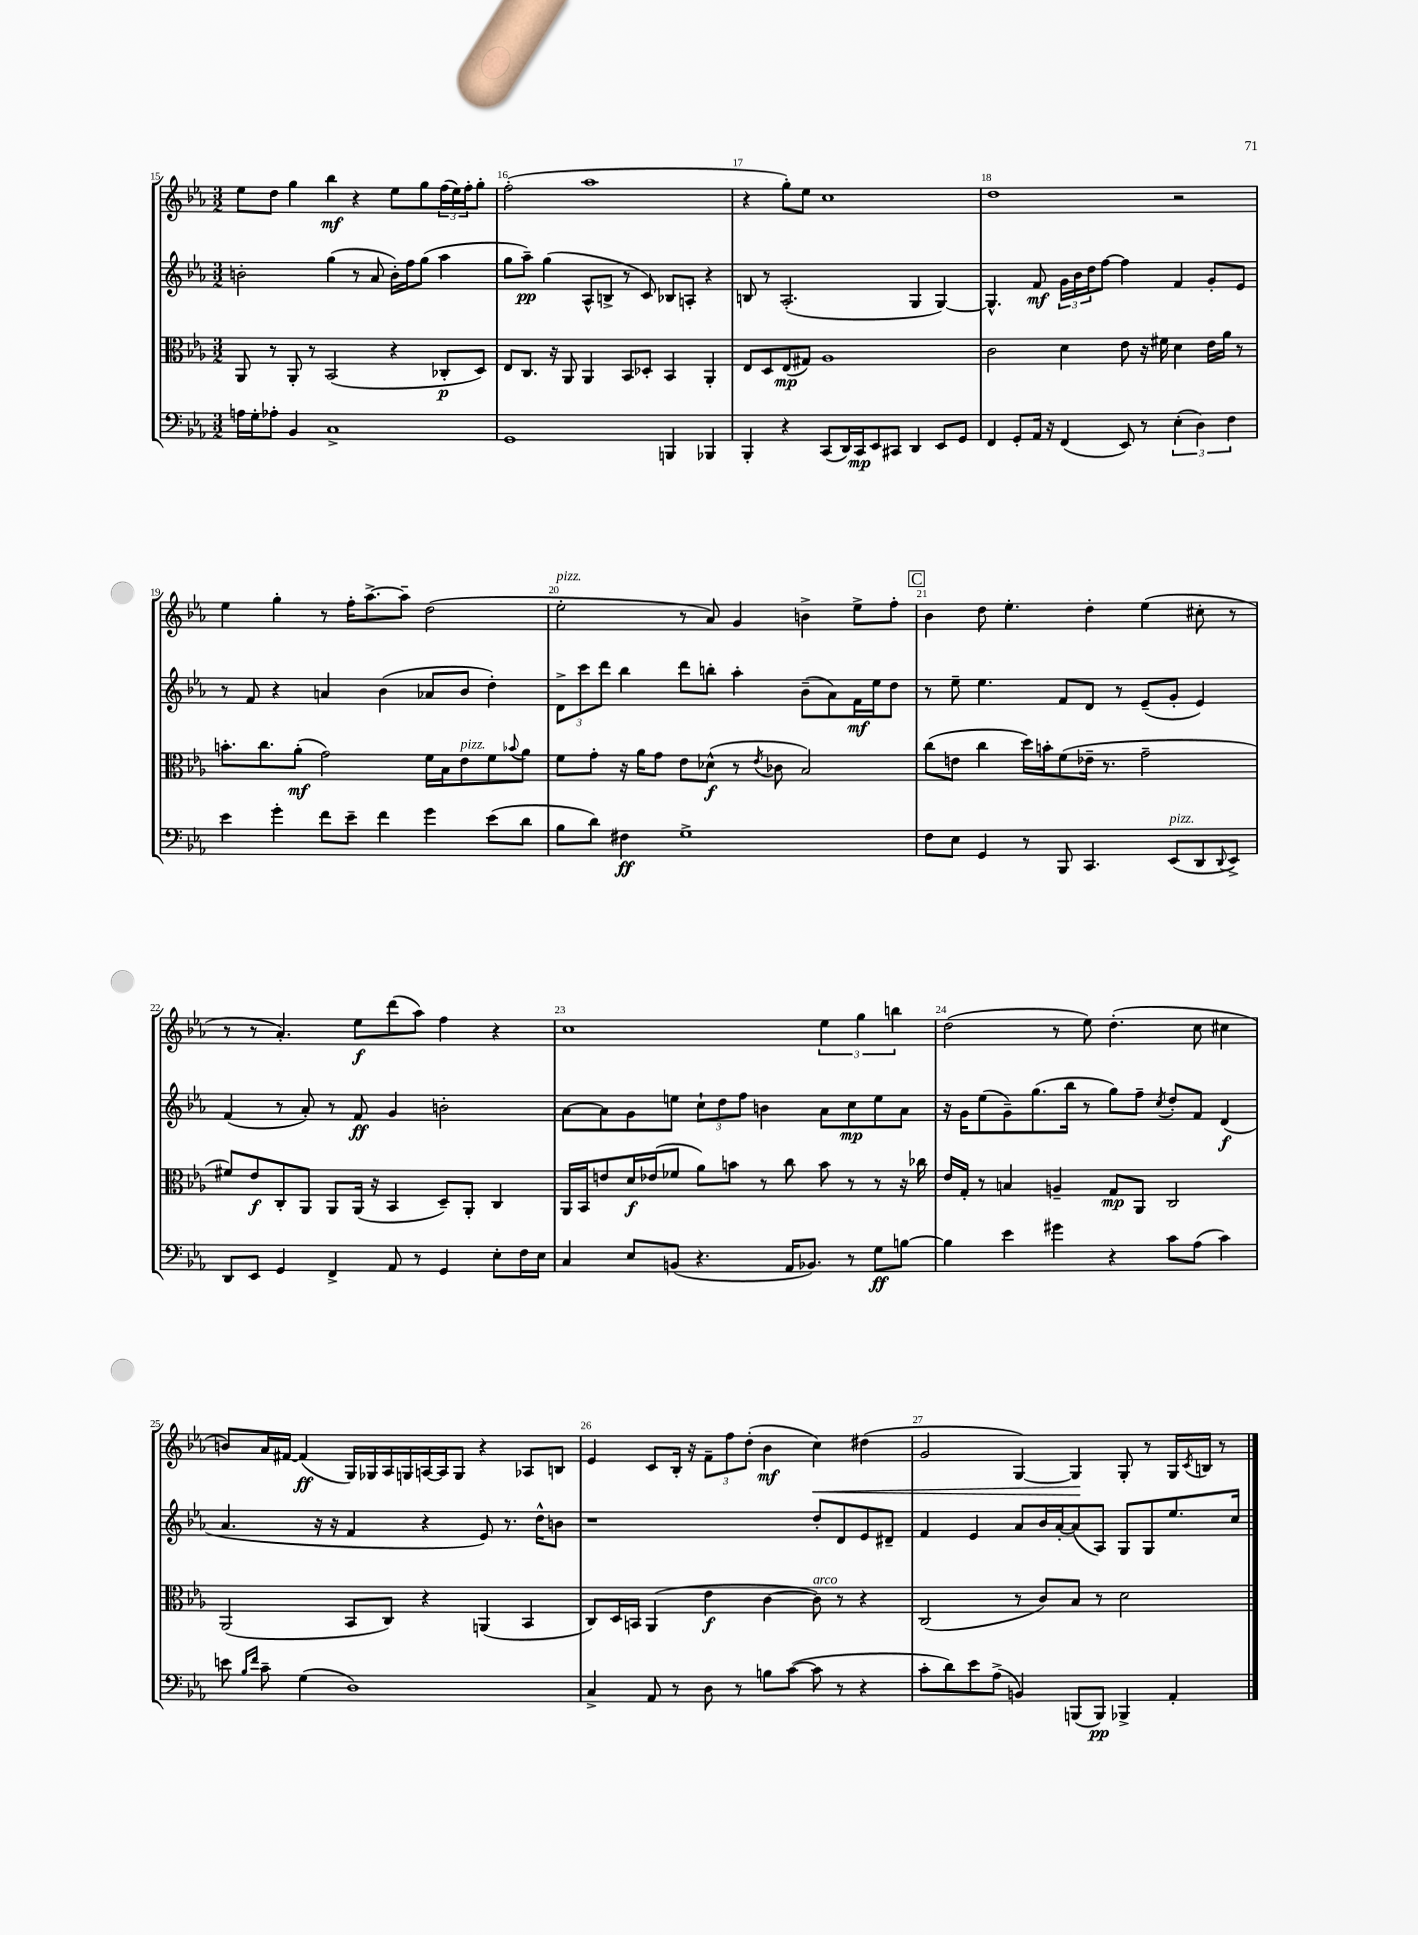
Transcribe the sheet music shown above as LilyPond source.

<<
\new StaffGroup <<
\new Staff = "s0" {
    \clef treble \key ees \major \numericTimeSignature \time 3/2
    ees''8 d''8 g''4 bes''4\mf r4 ees''8 g''8 \tuplet 3/2 { f''16( ees''16) f''16-. } g''8-. |
    f''2-.( aes''1 |
    r4 g''8-.) ees''8 c''1 |
    d''1 r2 |
    ees''4 g''4-. r8 f''16-. aes''8.~-> aes''8-- d''2( |
    ees''2-.^\markup { \italic "pizz." } r8 aes'8) g'4 b'4-> ees''8-> f''8-. |
    \mark \markup { \box "C" } bes'4 d''8 ees''4.-. d''4-. ees''4( cis''8-. r8 |
    r8 r8 aes'4.-.) ees''8\f d'''8( aes''8) f''4 r4 |
    c''1 \tuplet 3/2 { ees''4 g''4 b''4 } |
    d''2( r8 ees''8) d''4.-.( c''8 cis''4 |
    b'8) aes'16 fis'16~ fis'4\ff( g16) ges16 aes16 g16 a16~ a16 g8 r4 aes8 b8 |
    ees'4 c'8 bes16-. r16 \tuplet 3/2 { f'8-- f''8 d''8-.( } bes'4\mf c''4\<) dis''4( |
    g'2 g4~) g4\! g8-. r8 g16 \acciaccatura { c'8 } b16 r8 \bar "|." |
}
\new Staff = "s1" {
    \clef treble \key ees \major \numericTimeSignature \time 3/2
    b'2-. g''4( r8 aes'8 b'16-.) f''16 g''8( aes''4 |
    g''8 aes''8--\pp) g''4( aes8-^ b8-> r8 c'8) bes8 a8-. r4 |
    b8 r8 aes2.-.( g4 g4~) |
    g4.-^ f'8\mf \tuplet 3/2 { g'16 bes'16 d''16 } f''8~ f''4 f'4 g'8-. ees'8 |
    r8 f'8 r4 a'4 bes'4( aes'8 bes'8 d''4-.) |
    \tuplet 3/2 { d'8-> c'''8 d'''8 } bes''4 d'''8 b''8-. aes''4-. bes'8--( aes'8) f'16\mf ees''16 d''8 |
    \mark \markup { \box "C" } r8 ees''8-- ees''4. f'8 d'8 r8 ees'8--( g'8-. ees'4) |
    f'4( r8 aes'8-.) r8 f'8\ff g'4 b'2-. |
    aes'8~ aes'8 g'8 e''8 \tuplet 3/2 { c''8-! d''8 f''8 } b'4 aes'8 c''8\mp e''8 aes'8 |
    r16 g'16 ees''8( g'8--) g''8.( bes''16 r8 g''8) f''8-- \acciaccatura { c''8 } d''8-. f'8 d'4\f( |
    aes'4. r16 r16 f'4 r4 ees'8) r8. d''16-^ b'8 |
    r1 d''8-. d'8 ees'8 dis'8-- |
    f'4 ees'4 aes'8 bes'16 aes'16~-. aes'8( aes8) g8 g8 ees''8. c''16 \bar "|." |
}
\new Staff = "s2" {
    \clef alto \key ees \major \numericTimeSignature \time 3/2
    aes,8 r8 aes,8-. r8 bes,2( r4 ces8-.\p d8) |
    ees8 c8. r16 aes,8 aes,4 bes,8 des8-. bes,4 aes,4-. |
    ees8 d8 ees8\mp( gis8) aes1 |
    c'2 d'4 ees'8 r16 fis'16 d'4 ees'16 aes'16 r8 |
    b'8.-. c''8. aes'8-.\mf( g'2) f'16 bes16 ees'8^\markup { \italic "pizz." } f'8 \appoggiatura { bes'8 } aes'8 |
    f'8 g'8-. r16 aes'16 g'8 ees'8 des'8-^\f( r8 \acciaccatura { ees'8 } ces'8 bes2) |
    \mark \markup { \box "C" } c''8( e'8 c''4 d''16) b'16-. f'8( ees'16-- r8. g'2-- |
    fis'8) ees'8\f c8-. aes,8 aes,8 aes,16( r16 bes,4 d8--) aes,8-. c4 |
    aes,16 bes,16 e'8 d'16\f ees'16( fes'8 aes'8) b'8 r8 c''8 b'8 r8 r8 r16 ces''16 |
    ees'16 g16-. r8 b4 a4-- g8\mp aes,8 c2 |
    aes,2( bes,8 c8) r4 a,4( bes,4 |
    c8) d16 b,16 aes,4( ees'4\f c'4~ c'8^\markup { \italic "arco" }) r8 r4 |
    c2( r8 c'8) bes8 r8 d'2 \bar "|." |
}
\new Staff = "s3" {
    \clef bass \key ees \major \numericTimeSignature \time 3/2
    a16 g16-. aes8-. bes,4 c1-> |
    g,1 b,,4 bes,,4 |
    bes,,4-. r4 c,8( d,16) c,16\mp ees,8 cis,8 d,4 ees,8 g,8 |
    f,4 g,8-. aes,16 r16 f,4( ees,8) r8 \tuplet 3/2 { ees4-.( d4) f4 } |
    ees'4 g'4-. f'8 ees'8-- f'4 g'4 ees'8( d'8 |
    bes8 d'8) fis4\ff g1-> |
    \mark \markup { \box "C" } f8 ees8 g,4 r8 bes,,8 c,4. ees,8^\markup { \italic "pizz." }( d,8 \appoggiatura { d,8 } ees,8->) |
    d,8 ees,8 g,4 f,4-> aes,8 r8 g,4 ees8-. f16 ees16 |
    c4 ees8 b,8( r4. aes,16 bes,8.) r8 g8\ff b8~ |
    b4 ees'4 gis'4 r4 c'8 aes8( c'4) |
    e'8 \grace { bes16 f'16 } c'8-- g4( d1) |
    c4-> aes,8 r8 d8 r8 b8 c'8~( c'8 r8 r4 |
    c'8-. d'8) ees'8 aes8->( b,4) b,,8( b,,8\pp) bes,,4-> aes,4-. \bar "|." |
}
>>
>>
\layout { \context { \Score currentBarNumber = #15 \override BarNumber.break-visibility = ##(#f #t #t) barNumberVisibility = #all-bar-numbers-visible } }
